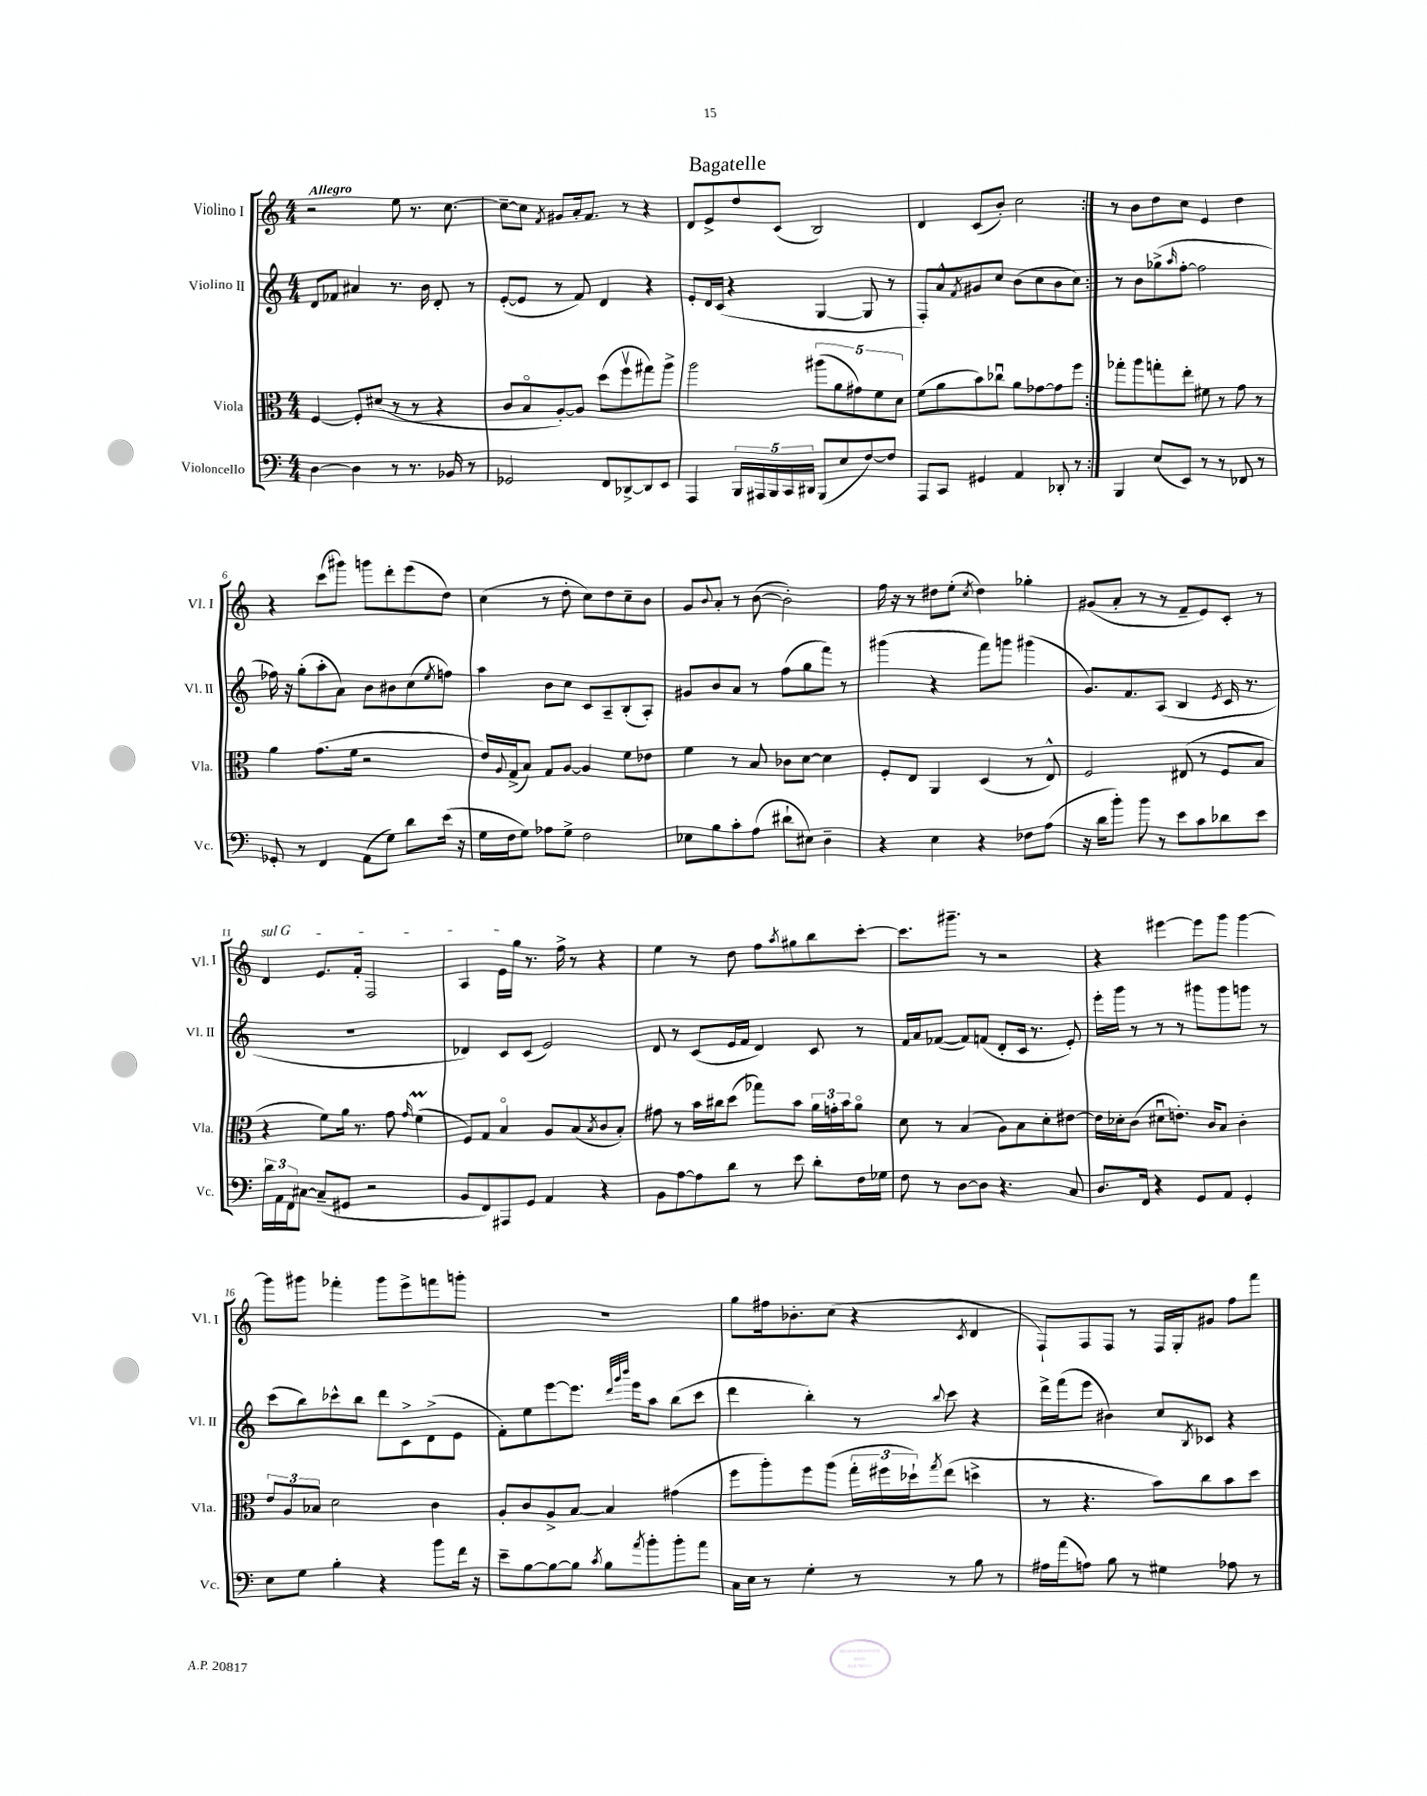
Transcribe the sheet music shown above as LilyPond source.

\header { title = "Bagatelle" }
<<
\new StaffGroup <<
\new Staff = "s0" \with { instrumentName = "Violino I" shortInstrumentName = "Vl. I" } {
    \clef treble \key c \major \numericTimeSignature \time 4/4 \tempo "Allegro"
    \repeat volta 2 { r2 e''8 r8. c''8.~ |
    c''8~-- c''8 \acciaccatura { f'8 } gis'8 a'16-. f'8. r8 r4 |
    d'8 e'8-> d''8 c'8( b2) |
    d'4 c'8( b'8-.) c''2 | }
    r8 b'8 d''8 c''8 e'4 d''4 |
    r4 c'''8( gis'''8) g'''8 d'''8-. e'''8( d''8) |
    c''4( r8 d''8-. c''8) d''8 c''8-- b'8 |
    g'8 \appoggiatura { b'8 } a'8-. r8 b'8~( b'2-.) |
    f''16 r16 r8 dis''8 e''8-.( \acciaccatura { c''8 } dis''4) ges''4-. |
    gis'8( a'8-. r8 r8 f'8-- e'8) c'8-. r8 |
    \once \override TextSpanner.bound-details.left.text = \markup { \italic "sul G" } d'4\startTextSpan e'8. f'16-. f2 |
    a4 e'16 g''16\stopTextSpan r8. f''16-> r8 r4 |
    e''4 r8 d''8 f''8 \acciaccatura { a''8 } gis''8 b''8 c'''8~-. |
    c'''8. gis'''8.-- r8 r2 |
    r4 eis'''4~ eis'''8 g'''8 g'''4~ |
    g'''8 gis'''8 fes'''4-. gis'''8 e'''8-> f'''8 g'''8-. |
    R1 |
    g''8 fis''16 bes'8.-. c''8( r4 \acciaccatura { c'8 } d'4 |
    f8-!) f8 f8 r8 f16 g16-. gis'8 f''8 f'''8 \bar "|." |
}
\new Staff = "s1" \with { instrumentName = "Violino II" shortInstrumentName = "Vl. II" } {
    \clef treble \key c \major \numericTimeSignature \time 4/4
    \repeat volta 2 { d'8 fes'8 ais'4 r8. b'16 d'8-. r8 |
    e'8~-.( e'8 r8 f'8) d'4 r4 |
    e'8-. d'16 c'16( r4 g4~ g8 r8 |
    f8-.) a'8-^ \acciaccatura { f'8 } gis'8 c''8 b'8( c''8 b'8 c''8) | }
    r8 b'8 ges''8->( \grace { a''16 } f''8~-. f''2 |
    fes''16) r16 g''8-.( a''8-. a'8) b'8 bis'8 c''8( \acciaccatura { e''8 } f''8) |
    a''4 b'8 c''8 c'8 a8-- b8-.( a8-.) |
    gis'8 b'8 a'8 r8 f''8( g''8 f'''8) r8 |
    gis'''4( r4 f'''8) g'''8 gis'''4( |
    g'8.) f'8. a8( b4 \acciaccatura { e'8 } c'16 r8. |
    R1 |
    des'4) c'8 c'8( e'2) |
    d'8 r8 c'8( e'16 f'16 d'4) c'8 r8 |
    f'16 a'16 fes'8~( fes'8) f'8( d'8-. c'16 r8. e'8-.) |
    e'''16-. g'''16 r8 r8 r8 gis'''8 gis'''8 g'''8 r8 |
    c'''8( b''8) ces'''8-^ b''8 d'''8 c'8-> d'8->( e'8 |
    f'8-.) e''8 e'''8~ e'''8. \grace { d'''32 g'''32 b'''32 } e'''16 a''8 b''8( c'''8 |
    d'''4 b''4-.) r8 \appoggiatura { b''8 } c'''8 r4 |
    d'''16-> f'''16( e'''8 bis'4) c''8 \acciaccatura { b8 } ces'8 r4 \bar "|." |
}
\new Staff = "s2" \with { instrumentName = "Viola" shortInstrumentName = "Vla." } {
    \clef alto \key c \major \numericTimeSignature \time 4/4
    \repeat volta 2 { f4~ f8-. dis'8( r8 r8 r4 |
    c'8 b8\flageolet a8~-.) a8 d''8( f''8\upbow gis''8) a''8-> |
    a''2 \tuplet 5/4 { ais''8( a'8 gis'8) f'8 d'8 } |
    f'8( a'8 b'8) ces''8\downbow a'8 ges'8~ ges'8 f''8 | }
    ges''8-. a''8 g''8-. e''8-. fis'8 r8 g'8 r8 |
    a'4 g'8.( f'16 r2 |
    e'16) \appoggiatura { a8 } g16->( b8) g8 a8~ a4 f'8 ees'8 |
    f'4 r8 b8 ces'8 d'8~ d'4 |
    f8-. e8 a,4 d4( r8 e8-^) |
    f2 eis8( r8 f8 b8 |
    r4 f'8) a'16 r8. g'8 \grace { g'16 } f'4\prall( |
    f8) g8 b4\flageolet a8 b8( \acciaccatura { b8 } c'8 b8-.) |
    gis'8 r8 b'16 cis''16 d''8( ges''8) b'8 \tuplet 3/2 { a'16 g'16-. b'16 } a'8\flageolet |
    d'8 r8 b4( a8) b8 d'8-. eis'8~ |
    eis'16 des'16-. c'8( dis'8\downbow e'8.-.) c'16 b8 c'4-. |
    \tuplet 3/2 { e'8 a8 bes8 } d'2 c'4 |
    a8-. c'8 a8-> b8~ b4 gis'4( |
    f''8 a''8-.) f''8 a''8( \tuplet 3/2 { g''16-. fis''16 des''16-!) } \acciaccatura { g''8 } e''8( d''4-> |
    r8 r4. b'8) c''8 b'8 d''8 \bar "|." |
}
\new Staff = "s3" \with { instrumentName = "Violoncello" shortInstrumentName = "Vc." } {
    \clef bass \key c \major \numericTimeSignature \time 4/4
    \repeat volta 2 { d4~ d4 r8 r8. bes,16 r8 |
    ges,2 f,8 des,8~-> des,8 e,8 |
    a,,4 \tuplet 5/4 { b,,16 ais,,16 b,,16 c,16 dis,16 } b,,8( e8 f8~) f8 |
    a,,8 c,8 gis,4 a,4 des,8-. r8 | }
    b,,4 e8( e,8) r8 r8 fes,8 r8 |
    ges,8-. r8 f,4 a,8( g8) d'8 e'16( r16 |
    g16 f16 g8) aes8 g8-> f2 |
    ees8 b8 c'8-. a8( dis'8-! eis8) d4-- |
    r4 e4 r4 fes8 a8( |
    r16 d'16 b'8-.) b'8 r8 e'8 c'8 des'8 e'8 |
    \tuplet 3/2 { d'16 a,16 f,16 } cis8~ cis8--( gis,8 r2 |
    b,8 f,8) ais,,8 g,8 a,4 r4 |
    b,8 a8~ a8 d'8 r8 e'8 d'8-. f16 ges16 |
    f8 r8 d8~ d8 r4. c8 |
    d8. f,16 r4 g,8 a,8 g,4-. |
    e8 g8 b4-. r4 b'8 f'16 r16 |
    e'8-- b8~ b8~ b8 \acciaccatura { c'8 } b8 \acciaccatura { a'8 } b'8-. b'8-. a'8 |
    c16 e16 r8 g4-. r8 r8 b8 r8 |
    ais16 a'16( a8) b8 r8 gis4 aes8 r8 \bar "|." |
}
>>
>>
